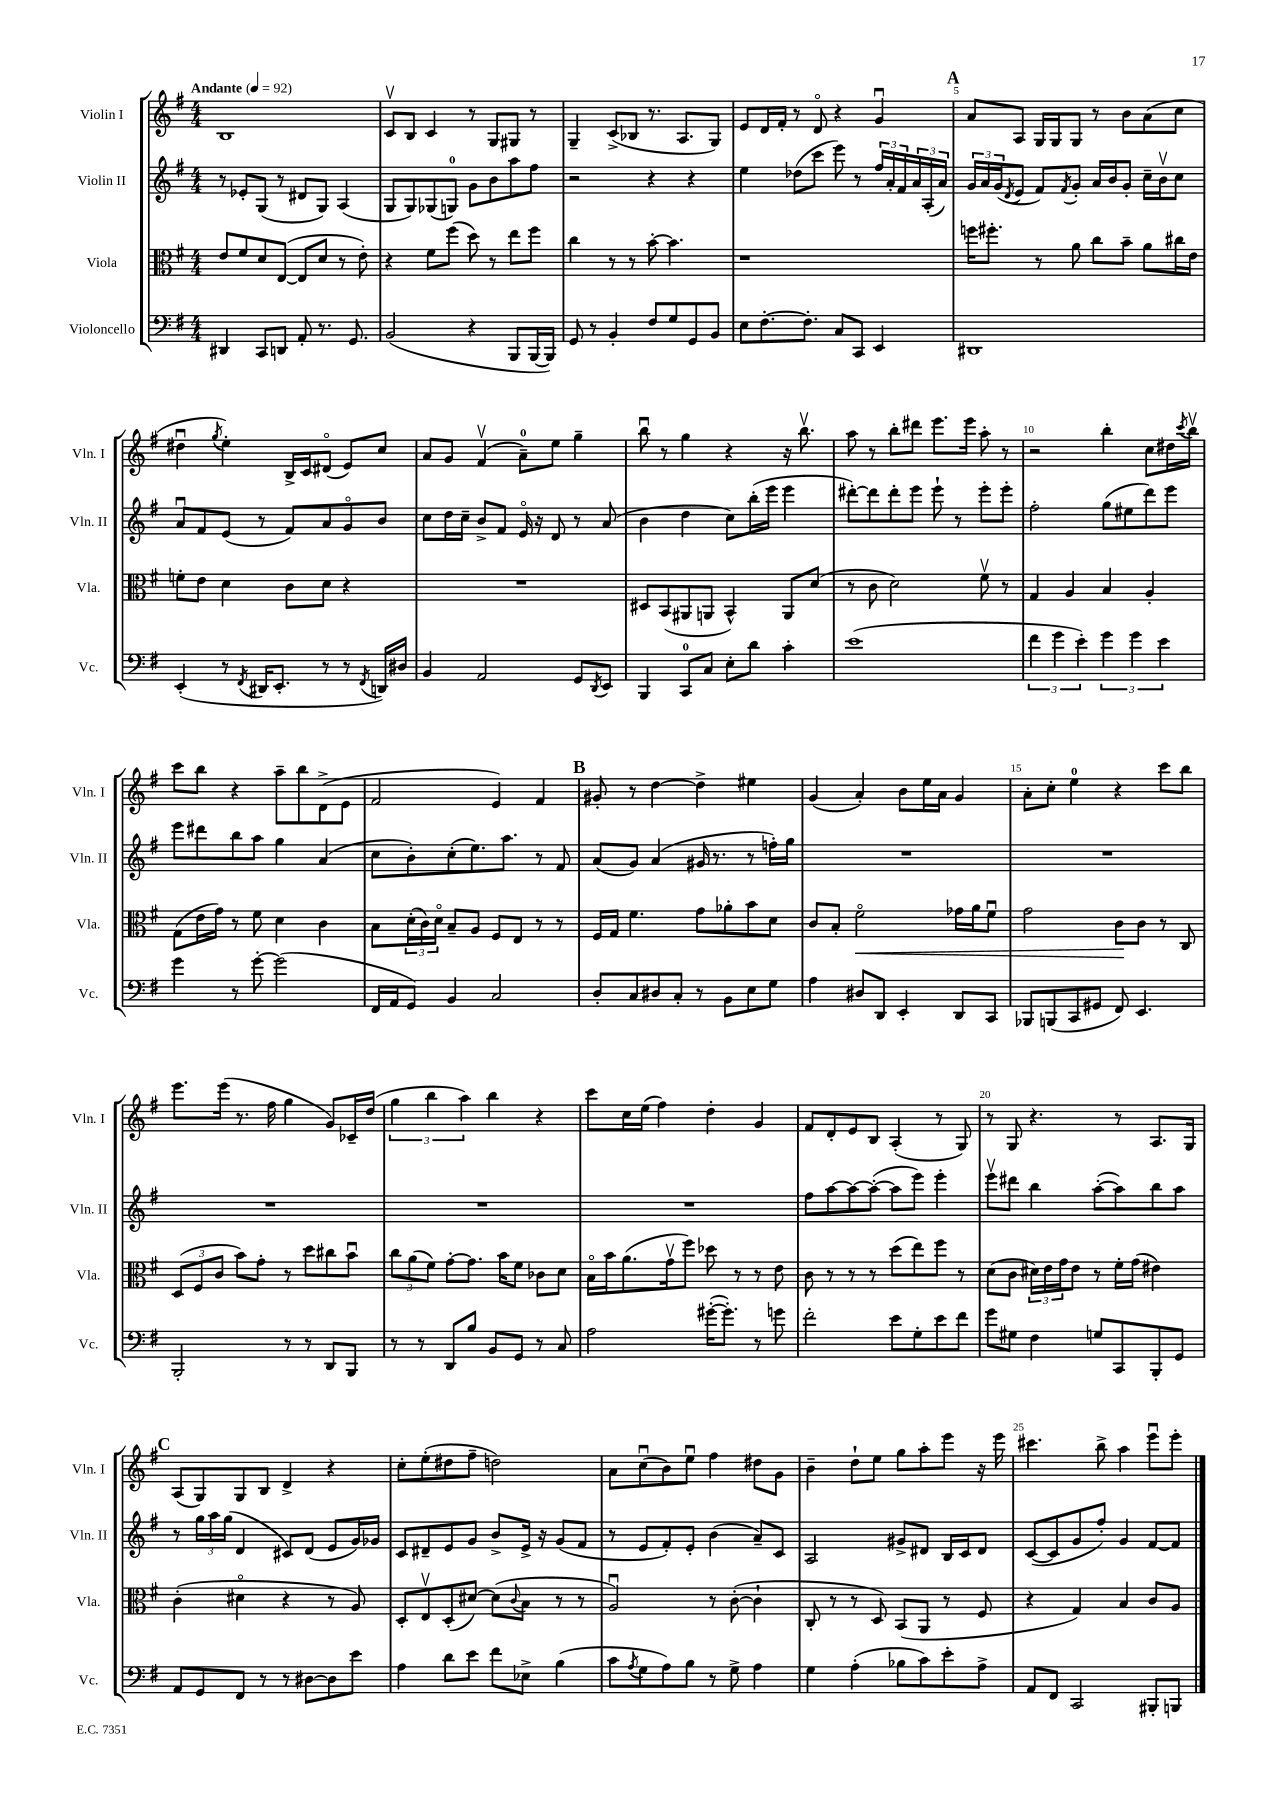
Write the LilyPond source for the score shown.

<<
\new StaffGroup <<
\new Staff = "s0" \with { instrumentName = "Violin I" shortInstrumentName = "Vln. I" } {
    \clef treble \key g \major \numericTimeSignature \time 4/4 \tempo "Andante" 4 = 92
    b1 |
    c'8\upbow b8 c'4 r8 g8 gis8 r8 |
    g4-- c'8->( bes8 r8. a8. g8) |
    e'8 d'16 fis'16-. r8 d'8\flageolet r4 g'4\downbow |
    \mark \markup { \bold "A" } a'8 a8 g16 g16 g8 r8 b'8 a'8( c''8 |
    dis''4\downbow \acciaccatura { g''8 } e''4-.) b16-> c'16 dis'8\flageolet( e'8) c''8 |
    a'8 g'8 fis'4\upbow( a'8-0--) e''8 g''4-- |
    b''8\downbow r8 g''4 r4 r16 b''8.\upbow |
    a''8 r8 b''8-. dis'''8 e'''8. e'''16 a''8-. r8 |
    r2 b''4-. c''8 dis''16 \acciaccatura { c'''8 } b''16\upbow |
    c'''8 b''8 r4 a''8-- b''8 d'8->( e'8 |
    fis'2 e'4) fis'4 |
    \mark \markup { \bold "B" } gis'8-. r8 d''4~ d''4-> eis''4 |
    g'4( a'4-.) b'8 e''16 a'16 g'4 |
    a'8-. c''8-. e''4-0 r4 c'''8 b''8 |
    e'''8. e'''16( r8. fis''16 g''4 g'8) ces'16-- d''16( |
    \tuplet 3/2 { g''4 b''4 a''4) } b''4 r4 |
    c'''8 c''16 e''16( fis''4) d''4-. g'4 |
    fis'8 d'8-. e'8 b8 a4-.( r8 g8) |
    r8 g8 r4. r8 a8. g16 |
    \mark \markup { \bold "C" } a8( g8) g8 b8 d'4-> r4 |
    c''8-. e''8-.( dis''8 fis''8-- d''2) |
    a'8 c''8\downbow( b'8) e''8\downbow fis''4 dis''8 g'8 |
    b'4-- d''8-! e''8 g''8 a''8-. e'''8 r16 e'''16 |
    cis'''4. b''8-> a''4 e'''8\downbow e'''8-. \bar "|." |
}
\new Staff = "s1" \with { instrumentName = "Violin II" shortInstrumentName = "Vln. II" } {
    \clef treble \key g \major \numericTimeSignature \time 4/4
    r8 ees'8-. g8( r8 dis'8 g8) a4( |
    g8 g8) ges8( g8-0) g'8 b'8 a''8 fis''8 |
    r2 r4 r4 |
    e''4 des''8( c'''8 e'''8) r8 \tuplet 3/2 { fis''16 a'16-. fis'16 } \tuplet 3/2 { a'16 a16-.( a'16) } |
    \mark \markup { \bold "A" } \tuplet 3/2 { g'16 a'16 g'16( } \acciaccatura { d'8 } e'8 fis'8) \acciaccatura { fis'8 } g'8-. a'16 b'16 g'8-. c''16-- b'16\upbow c''8 |
    a'8\downbow fis'8 e'8( r8 fis'8) a'8 g'8\flageolet b'8 |
    c''8 d''16 c''16-- b'8-> fis'8 e'16\flageolet r16 d'8 r8 a'8( |
    b'4 d''4 c''8) b''16-.( e'''16 e'''4 |
    dis'''8~-.) dis'''8 dis'''8-. e'''8 e'''8-! r8 e'''8-. e'''8-. |
    fis''2-. g''8( eis''8 d'''8) e'''8 |
    e'''8 dis'''8 b''8 a''8 g''4 a'4( |
    c''8 b'8-.) c''8-.( e''8.) a''8. r8 fis'8 |
    \mark \markup { \bold "B" } a'8( g'8) a'4( gis'16 r8. r8 f''16-.) g''16 |
    R1 |
    R1 |
    R1 |
    R1 |
    R1 |
    fis''8 a''8~ a''8~ a''8~-.( a''8 e'''8) e'''4-. |
    e'''8\upbow dis'''8 b''4 a''8~-.( a''8) b''8 a''8 |
    \mark \markup { \bold "C" } r8 \tuplet 3/2 { g''16 a''16 g''16( } d'4 cis'8) d'8( e'8 g'16) ges'16 |
    c'8 dis'8-- e'8 g'8 b'8-> e'16-> r16 g'8( fis'8 |
    r8 e'8 fis'8-.) e'8-. b'4( a'8--) c'8 |
    a2 gis'8-> dis'8 b16 c'16 dis'8 |
    c'8~( c'8 g'8 fis''8-.) g'4 fis'8~ fis'8 \bar "|." |
}
\new Staff = "s2" \with { instrumentName = "Viola" shortInstrumentName = "Vla." } {
    \clef alto \key g \major \numericTimeSignature \time 4/4
    e'8 fis'8 d'8 e8~( e8 d'8 r8 e'8-.) |
    r4 fis'8 fis''8( d''8) r8 e''8 fis''8 |
    c''4 r8 r8 b'8~-. b'4. |
    r1 |
    \mark \markup { \bold "A" } f''16 fis''8.-. r8 a'8 c''8 b'8-- a'8 cis''16 e'16 |
    f'8-. e'8 d'4 c'8 d'8 r4 |
    R1 |
    dis8 b,8( ais,8 a,8 b,4-^) a,8 d'8( |
    r8 c'8 d'2) fis'8\upbow r8 |
    g4 a4 b4 a4-. |
    g8( e'16 g'16) r8 fis'8 d'4 c'4 |
    b8 \tuplet 3/2 { d'16-.( c'16) d'16\flageolet } b8-- a8 fis8 e8 r8 r8 |
    \mark \markup { \bold "B" } fis16 g16 fis'4. g'8 aes'8-. b'8 d'8 |
    c'8 b8-. fis'2\flageolet\< ges'16 a'16 fis'8\downbow |
    g'2 c'8\! c'8 r8 c8 |
    \tuplet 3/2 { d8( fis8 c'8 } b'8) g'8-. r8 d''8 cis''8 b'8\downbow |
    \tuplet 3/2 { c''8 a'8( fis'8) } g'8~-. g'8. b'16 fis'8 ces'8 d'8 |
    b16\flageolet b'16 a'8.( g'16\upbow fis''8) des''8 r8 r8 e'8 |
    c'8 r8 r8 r8 d''8( e''8) fis''8 r8 |
    d'8( c'8 \tuplet 3/2 { dis'16) e'16 g'16 } e'8 r8 fis'16-. g'16( eis'4) |
    \mark \markup { \bold "C" } c'4-.( dis'4\flageolet r4 r8 a8) |
    d8-. e8\upbow d8-.( dis'8~) dis'8( \appoggiatura { c'8 } b8 r8 r8 |
    a2\downbow) r8 c'8~-.( c'4-! |
    c8-. r8 r8 d8) b,8( a,8 r8 fis8 |
    r4 g4) b4 c'8 a8 \bar "|." |
}
\new Staff = "s3" \with { instrumentName = "Violoncello" shortInstrumentName = "Vc." } {
    \clef bass \key g \major \numericTimeSignature \time 4/4
    dis,4 c,8 d,8 a,8-. r8. g,8. |
    b,2( r4 b,,8 b,,16~ b,,16) |
    g,8 r8 b,4-. fis8 g8 g,8 b,8 |
    e8 fis8.~-. fis8.-. c8 c,8 e,4 |
    \mark \markup { \bold "A" } dis,1 |
    e,4-.( r8 \acciaccatura { fis,8 } dis,16 e,8.-. r8 r8 \acciaccatura { fis,8 } d,16) dis16 |
    b,4 a,2 g,8 \acciaccatura { d,8 } e,8 |
    b,,4 c,8-0 c8 e8-. d'8 c'4-. |
    e'1( |
    \tuplet 3/2 { fis'4 g'4 e'4-.) } \tuplet 3/2 { g'4 g'4 e'4 } |
    g'4 r8 g'8~-. g'2( |
    fis,16 a,16 g,8) b,4 c2 |
    \mark \markup { \bold "B" } d8-. c8 dis8 c8-. r8 b,8 e8 g8 |
    a4 dis8 d,8 e,4-. d,8 c,8 |
    bes,,8 b,,8( c,8 gis,8 fis,8) e,4. |
    b,,2-. r8 r8 d,8 b,,8 |
    r8 r8 d,8 b8 b,8 g,8 r8 c8 |
    a2 gis'16~-.( gis'8.-.) r8 g'8 |
    fis'2-. e'8 g8-. e'8 fis'8 |
    g'8 gis8 fis4 g8 c,8 b,,8-. g,8 |
    \mark \markup { \bold "C" } a,8 g,8 fis,8 r8 r8 dis8~ dis8 e'8 |
    a4 d'8 e'8 fis'8 ees8-> b4( |
    c'8 \acciaccatura { a8 } g8 a8) b8 r8 g8-> a4 |
    g4 a4-.( bes8 c'8) e'8-. a8-> |
    a,8 fis,8 c,2 bis,,8-. b,,8 \bar "|." |
}
>>
>>
\layout { \context { \Score \override BarNumber.break-visibility = ##(#f #t #t) barNumberVisibility = #(every-nth-bar-number-visible 5) } }
